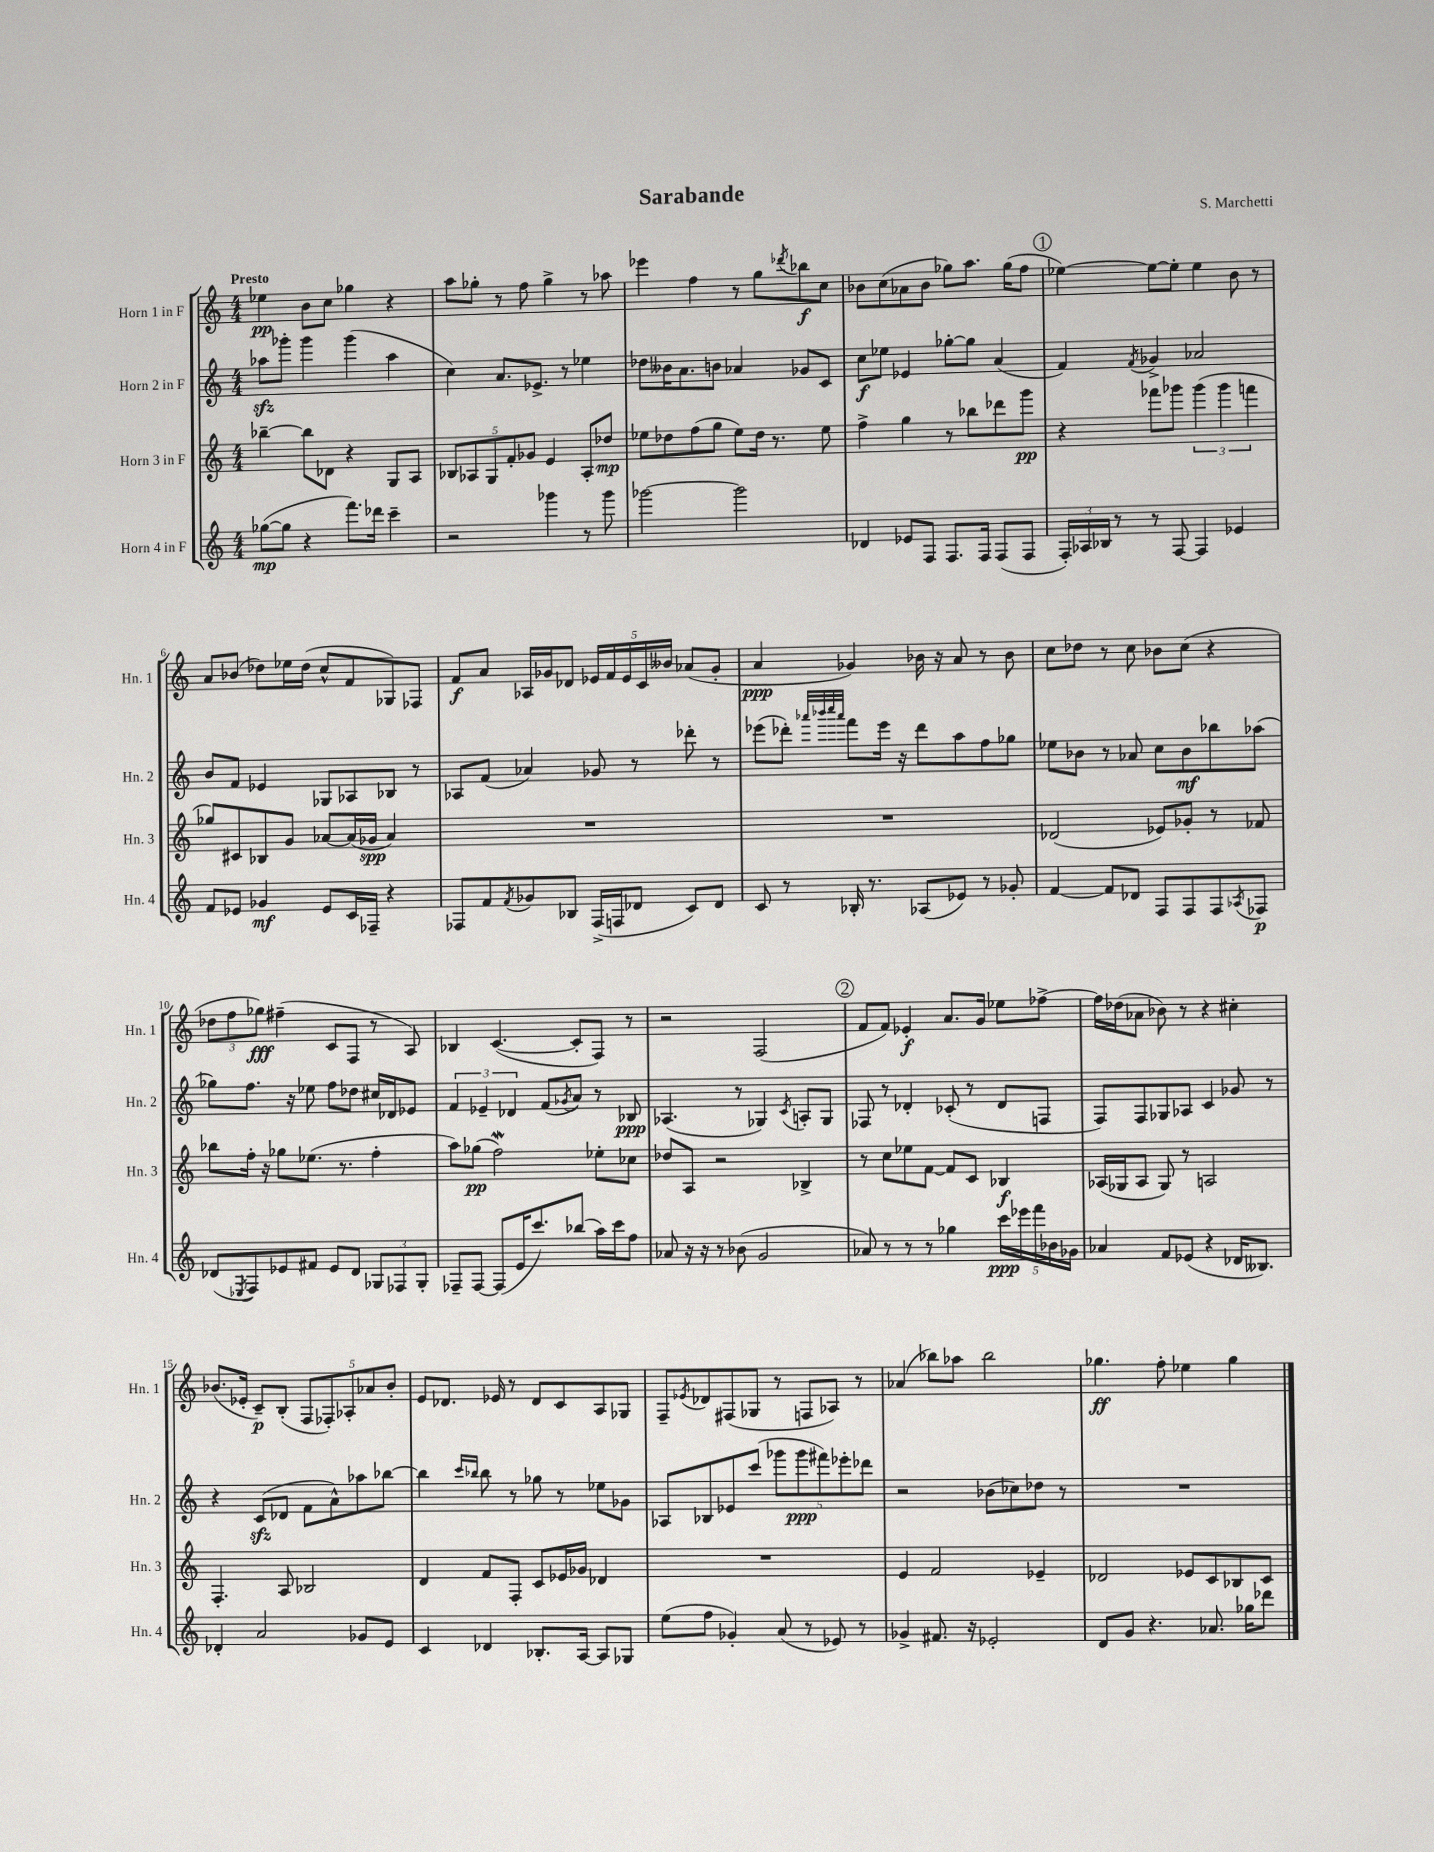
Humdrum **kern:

**kern	**kern	**kern	**kern
*staff4	*staff3	*staff2	*staff1
*clefG2	*clefG2	*clefG2	*clefG2
*k[]	*k[]	*k[]	*k[]
*M4/4	*M4/4	*M4/4	*M4/4
([8gg-\L	[4bb-~\	8aa-\L	4ee-\
8gg-\]J	.	8ggg-'\J	.
4r	8bb-\]L	4ggg-\	8b\L
.	8d-\J	.	8cc\J
8.fff\L)	4r	(4ggg-\	4gg-\
16ddd-\Jk	.	.	.
4ccc~\	8G/L	4aa-\	4r
.	8A/J	.	.
=	=	=	=
2r	10B-/L	4cc\)	8aa\L
.	10A-/	.	.
.	.	.	8gg-'\J
.	10G/	.	.
.	.	8.a/L	8r
.	10f'/	.	.
.	.	.	8ff\
.	10g-/J	.	.
.	.	8.e-^/J	.
4ggg-\	4e/	.	4gg-^\
.	.	8r	.
8r	8A-'/L	4ee-\	8r
8ggg-\	8dd-/J	.	8aa-\
=	=	=	=
[2ggg-\	8ee-\L	8dd-\L	4eee-\
.	8dd-\	16b--\K	.
.	.	8.a\	.
.	(8ff\	.	4ff\
.	8gg\J	8b\J	.
2ggg-\]	8ee-\L)	4a-/	8r
.	16dd-\Jk	.	8gg\L
.	8.r	.	.
.	.	.	8qddd-/
.	.	8g-/L	8bb-\
.	8ee-\	8c/J	8cc\J
=	=	=	=
4d-/	4ff^\	8cc\L	8b-\L
.	.	8ee-\J	(8cc\
8e-/L	4gg\	4e-/	8a-\
8F/J	.	.	8b-\J
8.F/L	8r	[8gg-'\L	8gg-\L)
.	8bb-\L	8gg-\]J	8.aa\J
16F/Jk	.	.	.
(8F/L	8ddd-\	(4a/	.
.	.	.	(16gg-\LK
8F/J	8ggg\J	.	8ff\J
=	=	=	=
24F'/LL)	4r	4f/)	[4ee-\)
24A-/	.	.	.
24B-/JJ	.	.	.
8r	.	.	.
.	.	8qf/	.
8r	8fff-\L	4g-^/	8ee-\_L
[8F/	8ggg-\J	.	8ee-'\]J
4F/]	(6ggg-\	2a-/	4ee-\
.	6ggg-\	.	.
4e-/	.	.	8b\
.	6fff\	.	.
.	.	.	8r
=	=	=	=
8f/L	8gg-/L)	8b/L	8a/L
8e-/J	8c#/	8f/J	(8b-/J
4g-/	8B-/	4e-/	8dd-\L)
.	8g/J	.	16ee-\L
.	.	.	(16dd-\JJ
8e-/L	[8a-/L	8G-/L	8cc^^/L
16c/L	(16a-/]L	8A-/	8f/
16F-~/JJ	16g-/JJ	.	.
4r	4a-/)	8B-/J	8G-/)
.	.	8r	8F-/J
=	=	=	=
8F-/L	1r	8A-/L	8f/L
8f/	.	(8f/J	8a/J
8qf/	.	.	.
8g-/	.	4a-/)	16A-/LL
.	.	.	16g-/J
8B-/J	.	.	8d-/J
(16F-^/LL	.	8g-/	20e-/LL
.	.	.	20f/
16F/J	.	.	.
.	.	.	20e-/
8d-/J	.	8r	.
.	.	.	20c/
.	.	.	20b--/JJ
8c/L)	.	8ddd-'\	(8a-/L
8d-/J	.	8r	8g-'/J
=	=	=	=
8c/	1r	(8eee-\L	4a/
8r	.	8ddd-'\J)	.
.	.	32qqaaa-/LLL	.
.	.	32qqbbb-/	.
.	.	32qqcccc/	.
.	.	32qqaaa-/JJJ	.
16B-'/	.	8fff\L	4g-/)
8.r	.	.	.
.	.	16eee-\Jk	.
.	.	16r	.
(8A-/L	.	8ddd-\L	16b-\
.	.	.	16r
8e-/J)	.	8aa\	8a/
8r	.	8ff\	8r
8g-'/	.	8gg-\J	8b-\
=	=	=	=
[4f/	(2d-/	8ee-\L	8cc\L
.	.	8b-\J	8dd-\J
8f/]L	.	8r	8r
8d-/J	.	8a-/	8cc\
8F/L	8e-/L)	8cc\L	8b-\L
8F/	8g-'/J	8b-\	(8cc\J
8F/	8r	8bb-\	4r
8qA-/	.	.	.
8F-/J	8f-/	(8aa-\J	.
=	=	=	=
(8d-/L	8bb-\L	8gg-\L)	12dd-\L
.	.	.	12ff\
8qE-/	.	.	.
8F/)	16ff'\Jk	8.ff\J	.
.	.	.	12gg-\J)
.	16r	.	.
8e-/	8gg-\L	.	(4ff#~\
.	.	16r	.
8f#/J	(8.ee-\J	8ee-\	.
8e-/L	.	8ff\L	8c/L
.	8.r	.	.
8d-/J	.	8dd-\J	8F/J
12G-/L	4ff'\	16cc#/LL	8r
.	.	16d-/J	.
12F-/	.	.	.
.	.	8e-/J	8A/)
12G-'/J	.	.	.
=	=	=	=
8F-~/L	8aa\L)	6f/	4B-/
[8F-/J	(8gg-\J	.	.
.	.	6e-~/	.
(8F-/]L	2ff\)	.	([4.c/
.	.	6d-/	.
16e/K	.	.	.
8.ccc/)	.	.	.
.	.	(8f/L	.
.	.	8qg-/	.
(8bb-/J	.	8a/J)	8c'/]L
16aa\LL)	8ee-'\L	8r	8F/J)
16ccc\J	.	.	.
8ff\J	8cc-\J	8B-/	8r
=	=	=	=
8a-/	8dd-/L	(4.A-/	2r
16r	8A/J	.	.
16r	.	.	.
8r	2r	.	.
(8b-\	.	8r	.
2g/	.	4G-/)	(2F/
.	.	8qc/	.
.	4B-^/	8A'/L	.
.	.	8G-/J	.
=	=	=	=
8a-/)	8r	8F-/	8f/L
8r	8cc\L	8r	8f/J)
8r	8ee-\	4d-'/	4e-'/
8r	[8f\J	.	.
4gg-\	8f/]L	(8c-'/	8.a/L
.	8c/J	8r	.
.	.	.	16g/Jk
20ccc\LL	4B-/	8d-/L	8ee-\L
20eee-\	.	.	.
20fff\	.	.	.
.	.	8F/J	[8ff-^\J
20b-\	.	.	.
20g-\JJ	.	.	.
=	=	=	=
4a-/	(16A-/LL	8F/L)	16ff-\]LL
.	16G-/J	.	(16dd-\J
.	8A-/J	8F/	8a-\J
8f/L	8G-/)	8G-/	8b-\)
(8e-/J	8r	8A-/J	8r
4r	2A/	4c/	4r
16d-/LK	.	8g-/	4cc#'\
8.B--/J)	.	.	.
.	.	8r	.
=	=	=	=
4d-'/	4.F'/	4r	(8.b-/L
.	.	.	16e-'/Jk
2a/	.	(8c/L	8c~/L)
.	8A/	8d-/J	(8B'/J
.	2B-/	8f\L	10F/L
.	.	.	10F-'/)
.	.	8a^^\)	.
.	.	.	10A-'/
8g-/L	.	8aa-\	.
.	.	.	10a-/
8e/J	.	[8bb-\J	.
.	.	.	10b-'/J
=	=	=	=
4c/	4d/	4bb-\]	8e/L
.	.	.	8.d-/J
.	.	16qqccc/LL	.
.	.	16qqbb-/JJ	.
4d-/	8f/L	8bb-\	.
.	.	.	16e-/
.	8F'/J	8r	8r
8.B-'/L	8c/L	8gg-\	8d-/L
.	16e-/L	8r	8c/
[16A/Jk	16g-/JJ	.	.
8A/]L	4d-/	8ee-\L	8A/
8G-/J	.	8g-\J	8G-/J
=	=	=	=
(8ee\L	1r	8A-/L	8F~/L
.	.	.	8qe-/
8ff\J	.	8B-/	8d-/
4g-'/)	.	8e-/	(8F#/
.	.	(8ccc/J	8G-/J
(8a/	.	10ggg-\L	8r
.	.	10ggg-\	.
8r	.	.	8F/L
.	.	10fff#\)	.
8e-/)	.	.	8A-/J)
.	.	10eee-'\	.
8r	.	.	8r
.	.	10ddd-\J	.
=	=	=	=
4g-^/	4e/	2r	(4a-/
8.f#/	2f/	.	8bb-\L)
.	.	.	8aa-\J
16r	.	.	.
2e-'/	.	(8b-\L	2bb-\
.	.	8cc-\)	.
.	4e-~/	8dd-\J	.
.	.	8r	.
=	=	=	=
8d/L	2d-/	1r	4.gg-\
8g/J	.	.	.
4.r	.	.	.
.	.	.	8ff'\
.	8e-/L	.	4ee-\
8.a-/	8c/	.	.
.	8B-/	.	4gg-\
16gg-\LK	.	.	.
8ddd-\J	8c/J	.	.
==	==	==	==
*-	*-	*-	*-
